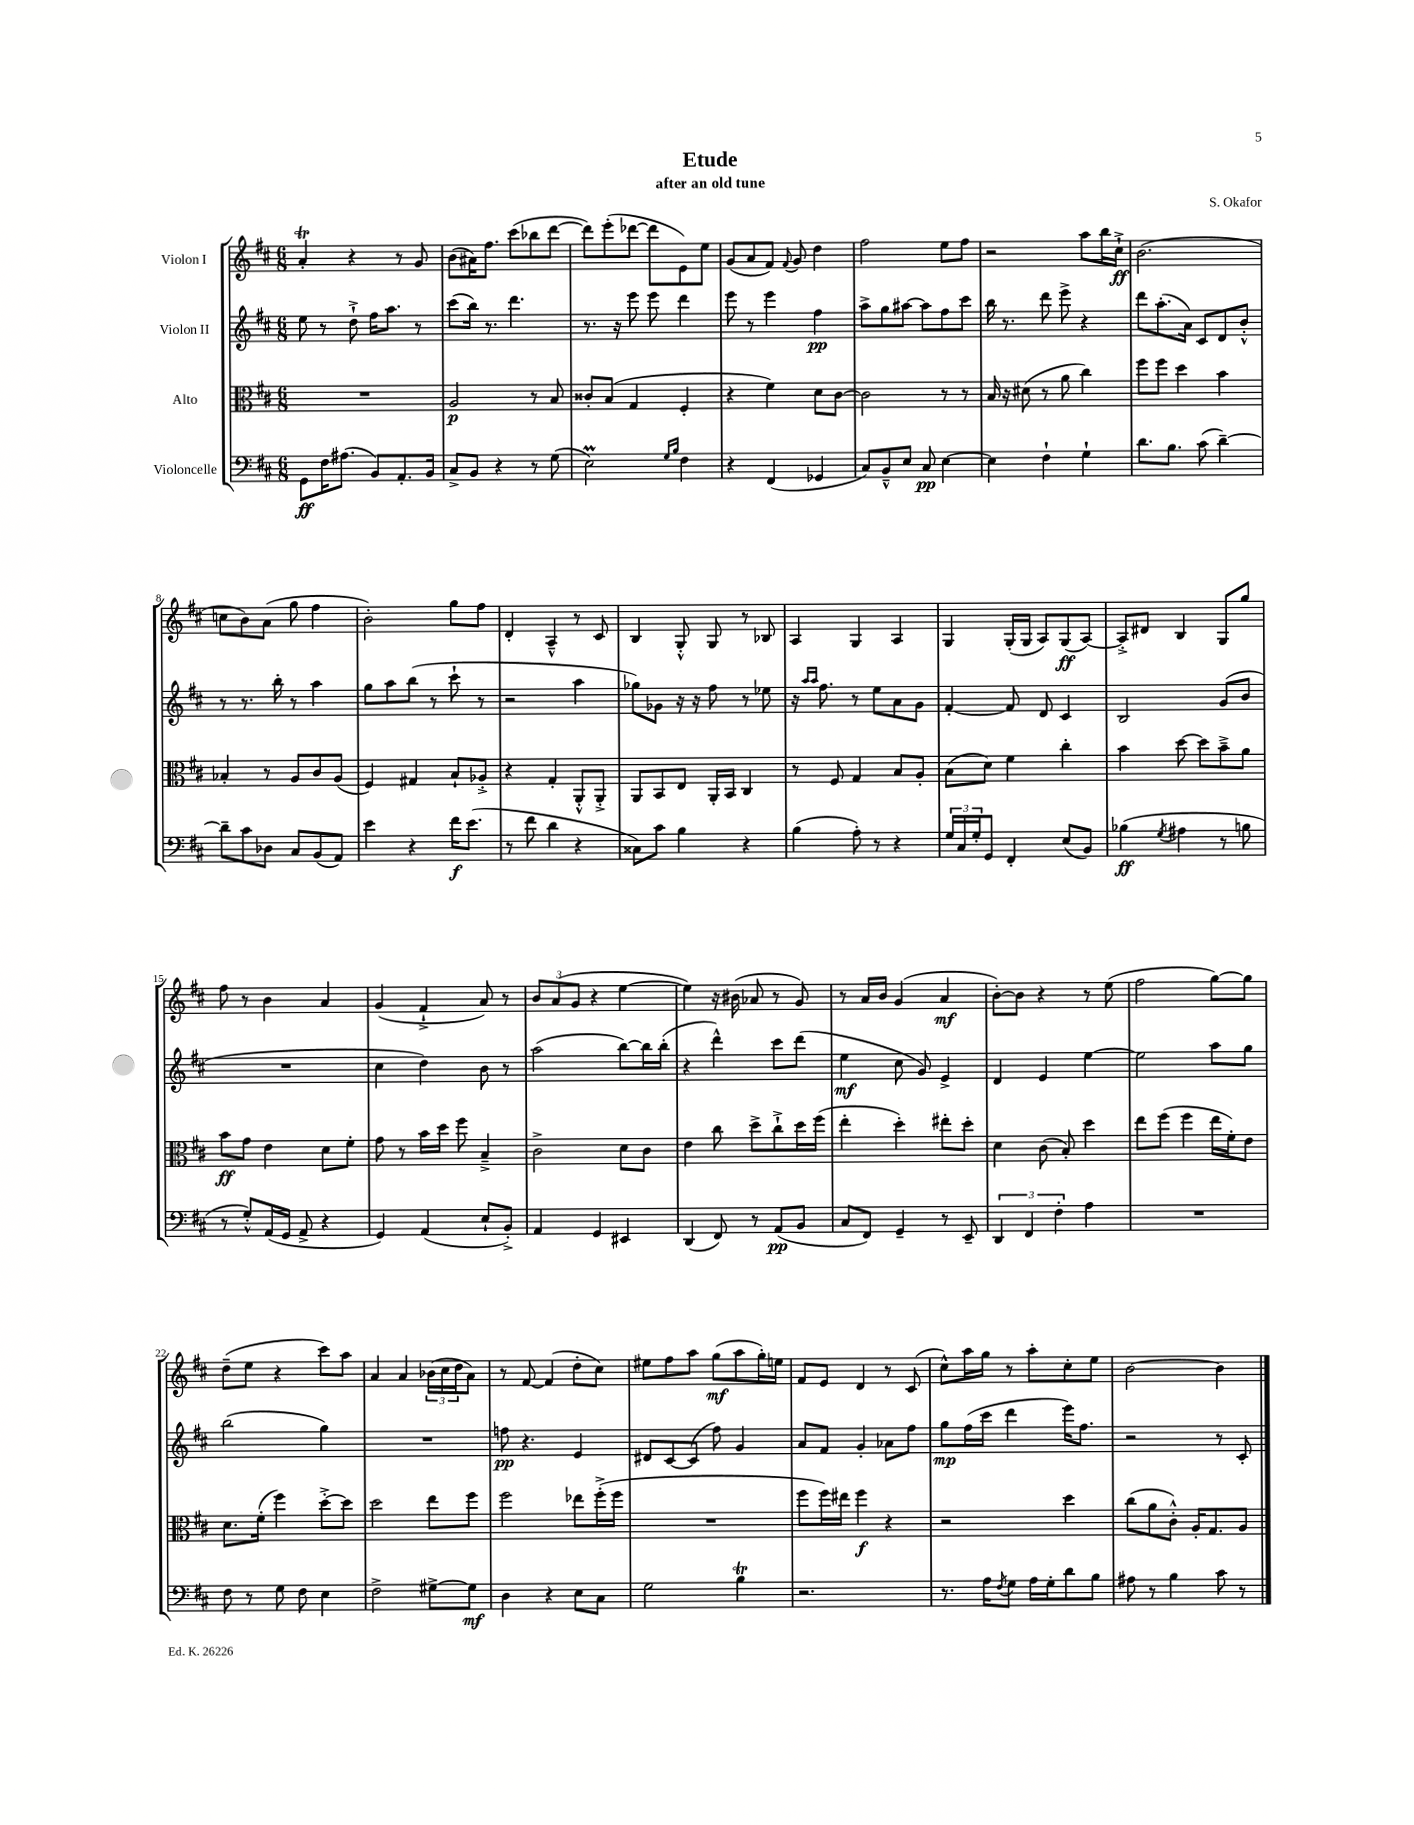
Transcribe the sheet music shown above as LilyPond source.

\header { title = "Etude" composer = "S. Okafor" subtitle = "after an old tune" }
<<
\new StaffGroup <<
\new Staff = "s0" \with { instrumentName = "Violon I" } {
    \clef treble \key d \major \numericTimeSignature \time 6/8
    a'4-.\trill r4 r8 g'8 |
    b'8( ais'16) fis''8. cis'''8( bes''8 d'''8~ |
    d'''8) e'''8-.( des'''8~ des'''8 e'8) e''8 |
    g'8( a'8 fis'8) \appoggiatura { fis'8 } g'8 d''4 |
    fis''2 e''8 fis''8 |
    r2 a''8 b''16 cis''16-!->\ff |
    b'2.( |
    c''8 b'8) a'8( g''8 fis''4 |
    b'2-.) g''8 fis''8 |
    d'4-. a4---^ r8 cis'8 |
    b4 g8-.-^ g8 r8 bes8 |
    a4 g4 a4 |
    g4 g16-.( g16 a8) g8\ff( a8~) |
    a8-.-> dis'8 b4 g8 g''8 |
    fis''8 r8 b'4 a'4 |
    g'4( fis'4-!-> a'8) r8 |
    \tuplet 3/2 { b'8 a'8( g'8 } r4 e''4~ |
    e''4) r16 bis'16( aes'8 r8 g'8) |
    r8 a'16 b'16 g'4( a'4\mf |
    b'8~-.) b'8 r4 r8 e''8( |
    fis''2 g''8~) g''8 |
    d''8--( e''8 r4 cis'''8) a''8 |
    a'4 a'4 \tuplet 3/2 { bes'16( cis''16 d''16 } a'8) |
    r8 fis'8~ fis'4( d''8-. cis''8) |
    eis''8 fis''8 a''8 g''8\mf( a''8 g''16-.) e''16 |
    fis'8 e'8 d'4 r8 cis'8( |
    cis''8-^) a''16 g''16 r8 a''8-. cis''8-. e''8 |
    b'2~ b'4 \bar "|." |
}
\new Staff = "s1" \with { instrumentName = "Violon II" } {
    \clef treble \key d \major \numericTimeSignature \time 6/8
    e''8 r8 d''8-!-> fis''16 a''8. r8 |
    cis'''8( b''16) r8. d'''4. |
    r8. r16 e'''8 e'''8 d'''4 |
    e'''8 r8 e'''4 fis''4\pp |
    a''8-> g''8 ais''8~ ais''8 fis''8 cis'''8 |
    b''16 r8. d'''8 e'''8-> r4 |
    d'''8 a''8.-.( a'16) cis'8 d'8 b'8-.-^ |
    r8 r8. b''16-. r8 a''4 |
    g''8 a''8 b''8( r8 cis'''8-! r8 |
    r2 a''4 |
    ges''8) ges'8 r16 r16 fis''8 r8 ees''8 |
    r16 \grace { a''16 a''16 } fis''8. r8 e''8 a'8 g'8 |
    fis'4~-. fis'8 d'8 cis'4 |
    b2 g'8( b'8 |
    R2. |
    cis''4 d''4) b'8 r8 |
    a''2( b''8~) b''16 b''16-.( |
    r4 d'''4-^) cis'''8 d'''8( |
    e''4\mf cis''8 g'8) e'4-> |
    d'4 e'4 e''4~ |
    e''2 a''8 g''8 |
    b''2( g''4) |
    R2. |
    f''8\pp r4. e'4 |
    dis'8 cis'8~ cis'8( fis''8) g'4 |
    a'8 fis'8 g'4-. aes'8 fis''8 |
    g''8\mp fis''16( cis'''16 d'''4 e'''16) fis''8. |
    r2 r8 cis'8-. \bar "|." |
}
\new Staff = "s2" \with { instrumentName = "Alto" } {
    \clef alto \key d \major \numericTimeSignature \time 6/8
    R2. |
    a2\p r8 b8 |
    cisis'8-. b8( g4 fis4-. |
    r4 fis'4) d'8 cis'8~ |
    cis'2 r8 r8 |
    b16 r16 dis'8( r8 a'8 cis''4) |
    fis''8 fis''8 d''4 b'4 |
    bes4-. r8 a8 cis'8 a8( |
    fis4) gis4 b8-! aes8-.-> |
    r4 g4-. a,8-.-^ a,8-.-> |
    a,8 b,8 e8 a,16-. b,16 cis4 |
    r8 fis8 g4 b8 a8-. |
    b8( d'8) fis'4 cis''4-. |
    b'4 d''8~ d''8 b'8---> a'8 |
    b'8\ff g'8 e'4 d'8 fis'8-. |
    g'8 r8 b'16 d''16 fis''8 b4---> |
    cis'2-> d'8 cis'8 |
    e'4 cis''8 d''8-> cis''8-!-> d''16 fis''16( |
    e''4-. d''4-.) eis''8-. d''8-. |
    d'4 cis'8( b8-.) d''4 |
    e''8 fis''8( fis''4 e''16 fis'16-.) e'8 |
    d'8. fis'16-.( fis''4) d''8~-.-> d''8 |
    d''2 e''8 fis''8 |
    fis''2 ees''8 fis''16-.->( fis''16 |
    R2. |
    fis''8 fis''16) eis''16 fis''4\f r4 |
    r2 d''4 |
    cis''8( a'8 cis'8-.-^) a16-. g8. a8 \bar "|." |
}
\new Staff = "s3" \with { instrumentName = "Violoncelle" } {
    \clef bass \key d \major \numericTimeSignature \time 6/8
    g,8\ff fis16 ais8.( b,8) a,8.-. b,16 |
    cis8-> b,8 r4 r8 g8( |
    e2\prall) \grace { g16 b16 } fis4 |
    r4 fis,4( ges,4 |
    cis8) b,8---^ e8 cis8\pp e4~ |
    e4 fis4-! g4-! |
    d'8. b8. cis'8( d'4~--) |
    d'8-- cis'8 des8 cis8 b,8( a,8) |
    e'4 r4 fis'16\f e'8.( |
    r8 fis'8 d'4 r4 |
    cisis8) cis'8 b4 r4 |
    b4( a8-.) r8 r4 |
    \tuplet 3/2 { g16 cis16 g16-. } g,8 fis,4-. e8( b,8) |
    bes4\ff( \acciaccatura { g8 } ais4 r8 b8 |
    r8 g8-.-^) a,16( g,16 a,8-> r4 |
    g,4) a,4( e8-! b,8-.->) |
    a,4 g,4 eis,4 |
    d,4( fis,8) r8 a,8\pp( b,8 |
    cis8 fis,8) g,4-- r8 e,8-- |
    \tuplet 3/2 { d,4 fis,4 fis4-. } a4 |
    R2. |
    fis8 r8 g8 fis8 e4 |
    fis2-> gis8~-> gis8\mf |
    d4 r4 e8 cis8 |
    g2 b4\trill |
    r2. |
    r8. a16 \acciaccatura { fis8 } g8 a16 g16-. d'8 b8 |
    ais8 r8 b4 cis'8 r8 \bar "|." |
}
>>
>>
